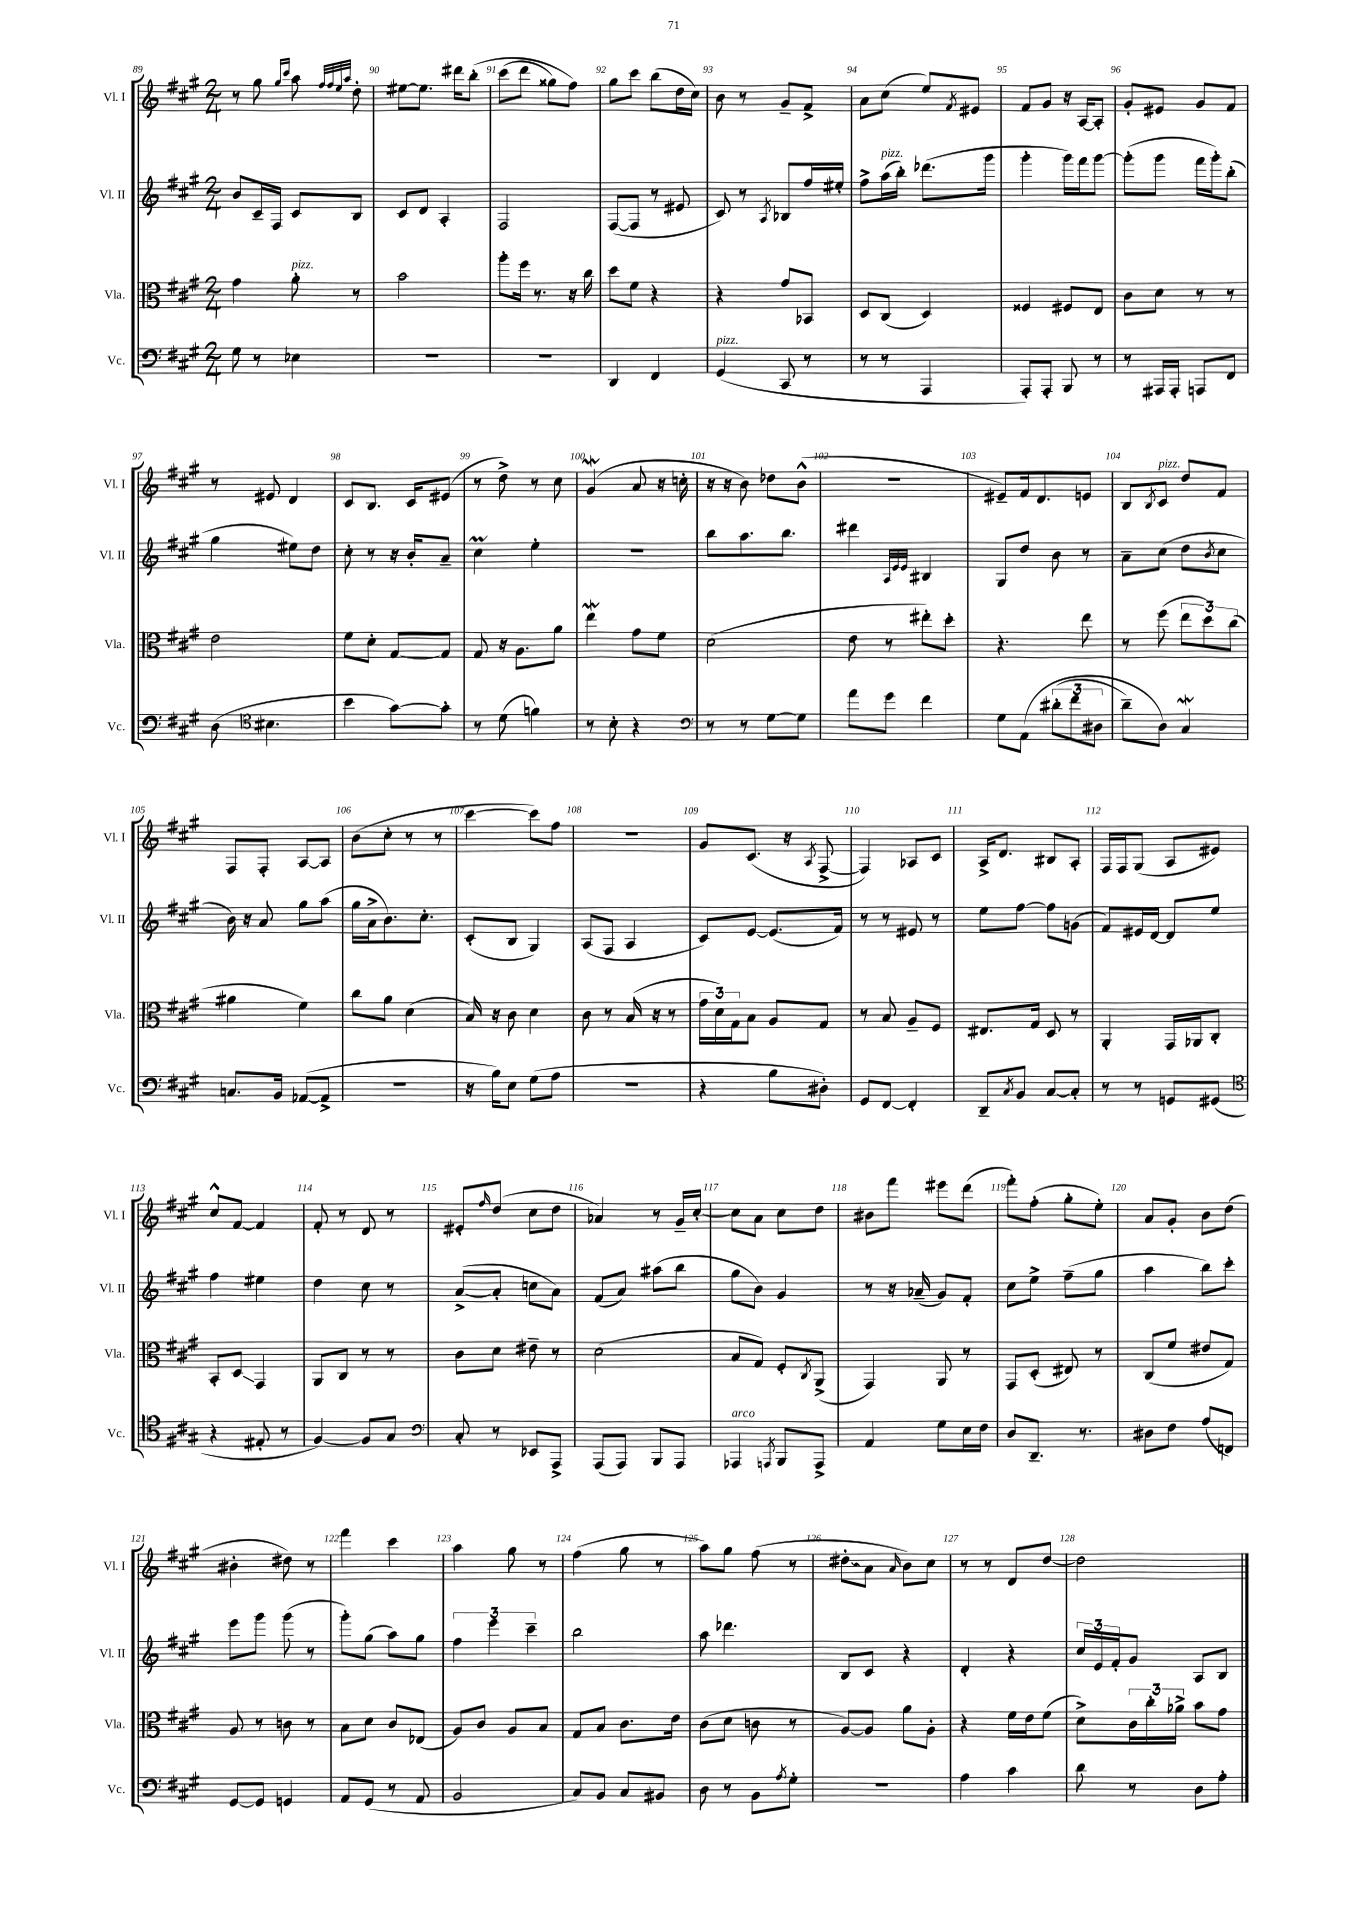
<<
\new StaffGroup <<
\new Staff = "s0" \with { instrumentName = "Vl. I" shortInstrumentName = "Vl. I" } {
    \clef treble \key a \major \numericTimeSignature \time 2/4
    r8 gis''8 \grace { gis''16 cis'''16 } a''8 \grace { fis''32 fis''32 e''32 a''32 } d''8-. |
    eis''8~ eis''8. dis'''16 b''8-.\( |
    cis'''8( d'''8 gisis''8) fis''8\) |
    gis''8 cis'''8 b''8( d''16 cis''16) |
    b'8 r8 gis'8-- fis'8-> |
    a'8 cis''8( e''8) \acciaccatura { fis'8 } eis'8 |
    fis'8 gis'8 r16 a16~ a8-. |
    gis'8-. eis'8 gis'8 fis'8 |
    r8 eis'8 d'4 |
    cis'8 b8. cis'16 eis'8( |
    r8 d''8->) r8 cis''8 |
    gis'4\mordent( a'8 r16 c''16-. |
    r16 r16 b'8) des''8 b'8-^( |
    R2 |
    eis'8--) fis'16 d'8. e'8 |
    b8 \acciaccatura { b8 } cis'8^\markup { \italic "pizz." } d''8 fis'8 |
    fis8 fis8-. a8~ a8 |
    b'8( cis''8-. r8 r8 |
    cis'''4~ cis'''8) fis''8 |
    R2 |
    gis'8 cis'8.( r16 \acciaccatura { a8 } fis8~-> |
    fis4) aes8 cis'8 |
    a16-> d'8. bis8 a8-. |
    fis16 fis16 gis8( a8 eis'8) |
    cis''8-^ fis'8~ fis'4 |
    fis'8-. r8 d'8 r8 |
    eis'8-. \grace { fis''16 } d''8( cis''8 d''8 |
    aes'4) r8 gis'16-- cis''16~-. |
    cis''8 a'8 cis''8 d''8 |
    bis'8 fis'''8 eis'''8 d'''8( |
    fis'''8-.) fis''8-.( gis''8-. e''8-.) |
    a'8 gis'8-. b'8 d''8( |
    bis'4-. dis''8) r8 |
    fis'''4 cis'''4 |
    a''4 gis''8 r8 |
    fis''4( gis''8 r8 |
    a''8) gis''8 fis''8( r8 |
    \once \override Glissando.style = #'zigzag dis''8-.\glissando a'8 \grace { a'16 } b'8) cis''8 |
    r8 r8 d'8 d''8~ |
    d''2 \bar "|." |
}
\new Staff = "s1" \with { instrumentName = "Vl. II" shortInstrumentName = "Vl. II" } {
    \clef treble \key a \major \numericTimeSignature \time 2/4
    b'8 cis'16-- fis16 cis'8 b8 |
    cis'8 d'8 a4-. |
    fis2 |
    fis8~( fis8 r8 eis'8 |
    cis'8) r8 \acciaccatura { a8 } bes8 fis''16 eis''16-. |
    fis''8-> a''16^\markup { \italic "pizz." }( b''16-.) des'''8.( gis'''16 |
    gis'''4-. gis'''16) fis'''16 gis'''8~ |
    gis'''8-.( gis'''8 fis'''16 gis'''16-.) b''8-.( |
    gis''4 eis''8) d''8 |
    cis''8-. r8 r16 b'16-. a'8-- |
    cis''4\prall e''4-. |
    R2 |
    b''8 a''8. b''8. |
    dis'''4 \grace { a32 e'32 e'32 } bis4 |
    gis8 d''8 b'8 r8 |
    a'8-- cis''8( d''8 \acciaccatura { b'8 } cis''8 |
    b'16) r16 a'8 gis''8 a''8( |
    gis''16 a'16-> b'8.) cis''8.-. |
    cis'8-.( b8 gis4) |
    a8( fis8 a4 |
    cis'8) e'8~ e'8.( fis'16) |
    r8 r8 eis'8 r8 |
    e''8 fis''8~ fis''8 g'8( |
    fis'8) eis'16 d'16~ d'8 e''8 |
    fis''4 eis''4 |
    d''4 cis''8 r8 |
    a'8~->( a'8-. c''8 a'8) |
    fis'8( a'8) ais''8( b''8 |
    gis''8 b'8) gis'4 |
    r8 r16 aes'16--( gis'8) fis'8-. |
    cis''8 e''8-> fis''8--( gis''8 |
    a''4 b''8) cis'''8-. |
    e'''8 gis'''8 gis'''8( r8 |
    gis'''8-.) gis''8( a''8) gis''8 |
    \tuplet 3/2 { fis''4 e'''4 cis'''4-- } |
    b''2 |
    a''8 des'''4. |
    b8 cis'8 r4 |
    d'4-. r4 |
    \tuplet 3/2 { cis''16 e'16 fis'16-. } gis'8 a8 b8 \bar "|." |
}
\new Staff = "s2" \with { instrumentName = "Vla." shortInstrumentName = "Vla." } {
    \clef alto \key a \major \numericTimeSignature \time 2/4
    gis'4 a'8-.^\markup { \italic "pizz." } r8 |
    b'2 |
    a''8-. fis''16 r8. r16 cis''16 |
    d''8 fis'8 r4 |
    r4 gis'8 bes,8 |
    d8 cis8( d4) |
    fisis4 fis8 e8 |
    cis'8 d'8 r8 r8 |
    e'2 |
    fis'8 d'8-. gis8~ gis8 |
    gis8 r16 a8. a'8 |
    e''4\mordent gis'8 fis'8 |
    d'2( |
    e'8 r8 eis''8-.) d''8-. |
    r4. e''8 |
    r8 fis''8( \tuplet 3/2 { e''8 d''8) cis''8( } |
    ais'4 fis'4) |
    cis''8 a'8 d'4( |
    b16) r16 cis'8 d'4 |
    cis'8 r8 b16( r16 r8 |
    \tuplet 3/2 { gis'16 d'16) gis16 } b8 a8 gis8 |
    r8 b8 a8-- fis8 |
    eis8. gis16 d8 r8 |
    a,4-. gis,16 aes,16 cis8-. |
    b,8-. d8\glissando gis,4 |
    a,8 cis8 r8 r8 |
    cis'8 d'8 eis'8-- r8 |
    d'2( |
    b8 gis8) fis8-. \acciaccatura { cis8 } a,8->( |
    gis,4) a,8 r8 |
    gis,8 d8-.( eis8) r8 |
    cis8( fis'8 eis'8 gis8) |
    a8 r8 c'8 r8 |
    b8 d'8 cis'8 ees8( |
    a8) cis'8 a8 b8 |
    gis8 b8 cis'8. e'16 |
    cis'8( d'8 c'8 r8 |
    a8~) a8 a'8 a8-. |
    r4 fis'16 e'16 fis'8( |
    d'8->) \tuplet 3/2 { cis'16 cis''16-. aes'16-> } b'8 gis'8 \bar "|." |
}
\new Staff = "s3" \with { instrumentName = "Vc." shortInstrumentName = "Vc." } {
    \clef bass \key a \major \numericTimeSignature \time 2/4
    gis8 r8 ees4 |
    R2 |
    R2 |
    d,4 fis,4 |
    gis,4^\markup { \italic "pizz." }( cis,8 r8 |
    r8 r8 a,,4 |
    a,,8-.) a,,8-. b,,8 r8 |
    r8 ais,,16 ais,,16-. a,,8 fis,8 |
    d8( \clef tenor bis4. |
    b'4 gis'8~) gis'8-. |
    r8 d'8( f'4) |
    r8 b8-. r4 |
    \clef bass r8 r8 gis8~ gis8 |
    a'8 gis'8 fis'4 |
    gis8 a,8\( \tuplet 3/2 { dis'8-.( fis'8 dis8 } |
    d'8--) d8\) cis4\mordent |
    c8. b,16 aes,8~( aes,8-> |
    R2 |
    r16 b16) e8 gis8( a8 |
    R2 |
    r4 b8 dis8-.) |
    gis,8 fis,8~ fis,4-. |
    d,8-- \acciaccatura { cis8 } b,8 cis8~ cis8-. |
    r8 r8 g,8 gis,8( |
    \clef tenor r4 eis8-. r8 |
    fis4~) fis8 gis8 |
    \clef bass cis8-. r8 ees,8 a,,8-> |
    a,,8( a,,8) b,,8 a,,8 |
    aes,,4^\markup { \italic "arco" } \acciaccatura { a,,8 } b,,8 a,,8-> |
    a,4 gis8 e16 fis16 |
    d8 d,8.-- r8. |
    dis8 fis8 a8( f,8) |
    gis,8~ gis,8 g,4 |
    a,8 gis,8( r8 a,8 |
    b,2 |
    cis8) b,8 cis8 bis,8 |
    d8 r8 b,8 \acciaccatura { a8 } gis8-. |
    r2 |
    a4 cis'4 |
    d'8 r8 d8 a8-. \bar "|." |
}
>>
>>
\layout { \context { \Score currentBarNumber = #89 \override BarNumber.break-visibility = ##(#f #t #t) barNumberVisibility = #all-bar-numbers-visible } }
